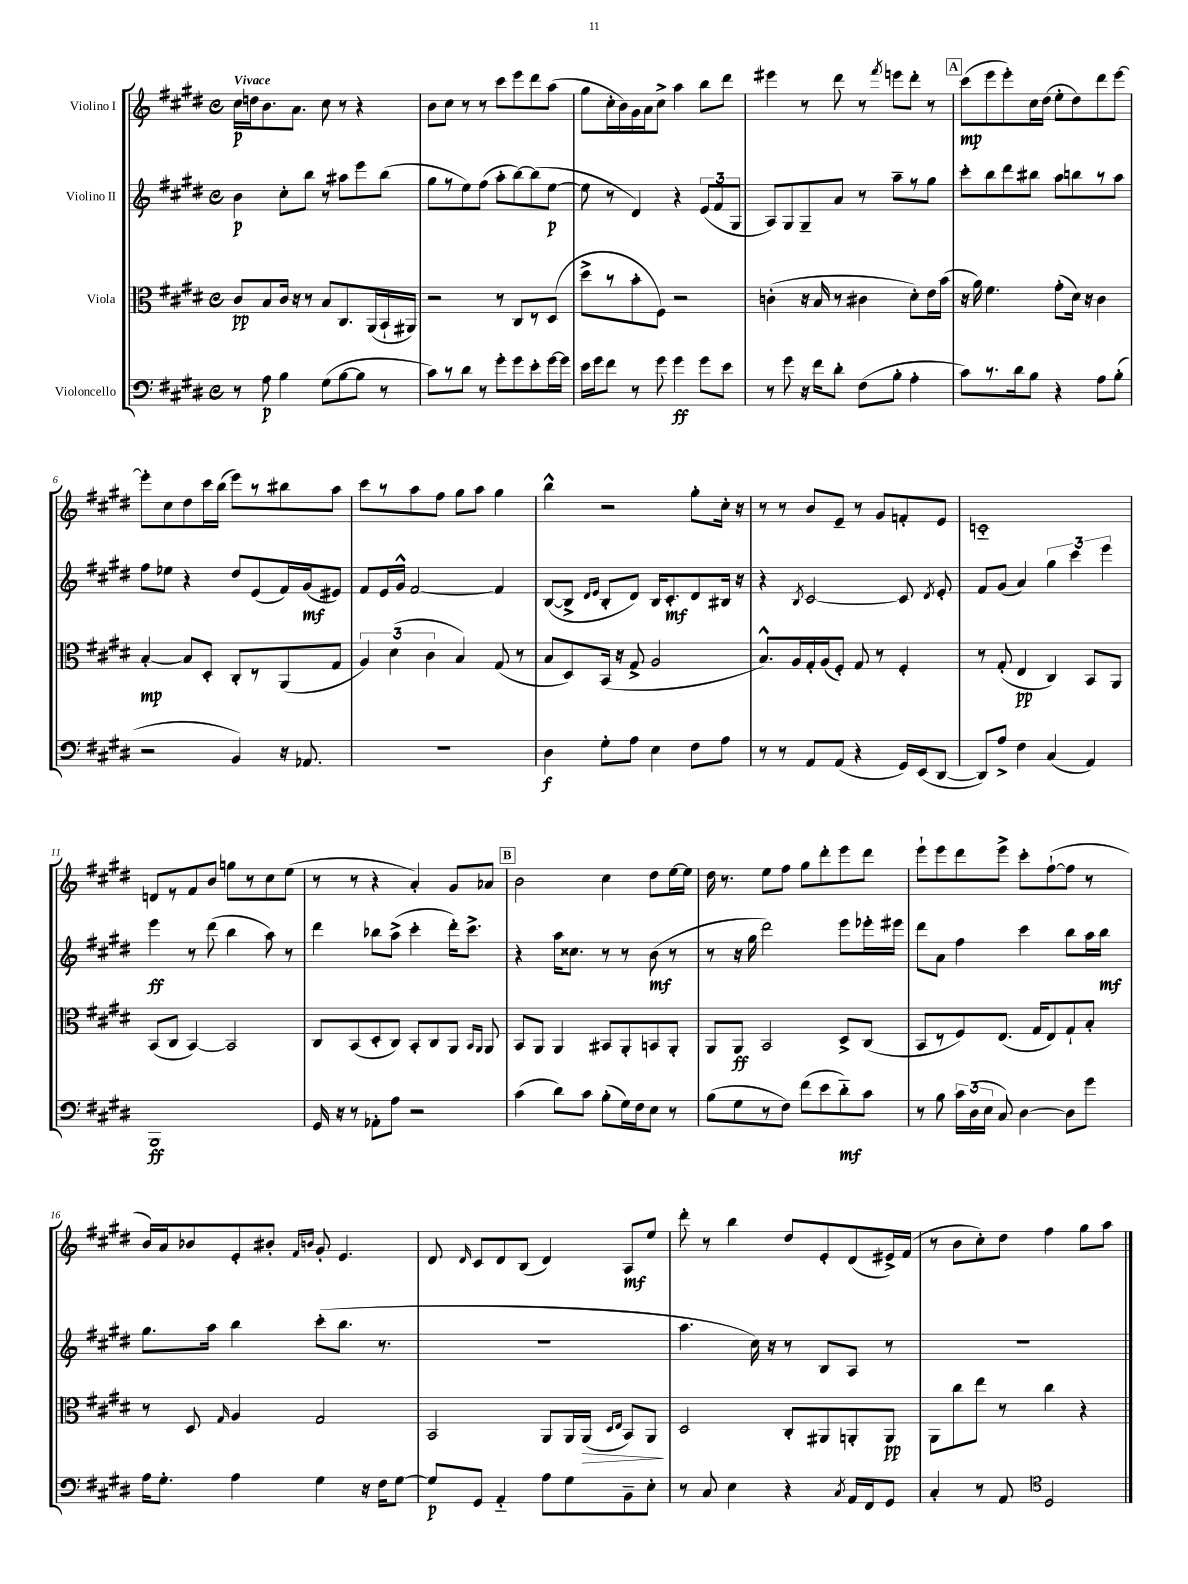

**kern	**dynam	**kern	**dynam	**kern	**dynam	**kern	**dynam
*part4	*part4	*part3	*part3	*part2	*part2	*part1	*part1
*staff4	*staff4	*staff3	*staff3	*staff2	*staff2	*staff1	*staff1
*I"Violoncello	*	*I"Viola	*	*I"Violino II	*	*I"Violino I	*
*clefF4	*	*clefC3	*	*clefG2	*	*clefG2	*
*k[f#c#g#d#]	*	*k[f#c#g#d#]	*	*k[f#c#g#d#]	*	*k[f#c#g#d#]	*
*M4/4	*	*M4/4	*	*M4/4	*	*M4/4	*
*met(c)	*	*met(c)	*	*met(c)	*	*met(c)	*
=1	=1	=1	=1	=1	=1	=1	=1
!	!	!	!	!	!	!LO:TX:a:B:t=Vivace	!
8r	.	8c#/L	pp	4b\	p	16cc#\LL	p
.	.	.	.	.	.	16ddn\J	.
8A\	p	8B/	.	.	.	8.b\	.
4B\	.	16c#/Jk	.	8cc#'\L	.	.	.
.	.	16r	.	.	.	8.a\J	.
.	.	8r	.	8bb\J	.	.	.
(8G#\L	.	8B/L	.	8r	.	8cc#\	.
[8B\	.	8.C#/	.	8aa#X\L	.	8r	.
8B\J]	.	.	.	8eee\	.	4r	.
.	.	(16AA/L	.	.	.	.	.
8r	.	16BB`/	.	(8bb\J	.	.	.
.	.	16AA#X/JJ)	.	.	.	.	.
=2	=2	=2	=2	=2	=2	=2	=2
8c#\L)	.	2r	.	8gg#\L	.	8b\L	.
8r	.	.	.	8r	.	8cc#\J	.
8d#\J	.	.	.	8ee\)	.	8r	.
8r	.	.	.	(8ff#\J	.	8r	.
8g#'\L	.	8r	.	8aa'\L	.	8ccc#\L	.
8g#\	.	8C#/L	.	[8bb\)	.	8eee\	.
8e'\	.	8r	.	(8bb\]	.	8ddd#\	.
[16g#\L	.	(8D#/J	.	[8ee\J	p	(8aa\J	.
16g#\JJ]	.	.	.	.	.	.	.
=3	=3	=3	=3	=3	=3	=3	=3
16e\LL	.	8dd#^\L	.	8ee\]	.	8gg#\L	.
16g#\J	.	.	.	.	.	.	.
8f#\J	.	8r	.	8r	.	16cc#'\L	.
.	.	.	.	.	.	16b\)	.
8r	.	8b'\	.	4d#/)	.	16g#\	.
.	.	.	.	.	.	16a\J	.
8g#\	.	8F#\J)	.	.	.	8cc#^\J	.
4g#\	ff	2r	.	4r	.	4aa\	.
8g#\L	.	.	.	(12e/L	.	8bb\L	.
.	.	.	.	12f#/	.	.	.
8e\J	.	.	.	.	.	8ddd#\J	.
.	.	.	.	12G#/J	.	.	.
=4	=4	=4	=4	=4	=4	=4	=4
8r	.	(4cn'\	.	8A/L)	.	4eee#X\	.
8g#\	.	.	.	8G#/	.	.	.
16r	.	16r	.	8G#~/	.	8r	.
16f#\KL	.	16B/	.	.	.	.	.
8d#'\J	.	8r	.	8a/J	.	8ddd#\	.
(8F#\L	.	4c#X\	.	8r	.	8r	.
.	.	.	.	.	.	8qfff#/	.
8B'\J	.	.	.	8aa~\L	.	8eeen\L	.
4A'\	.	8d#'\L)	.	8r	.	8ddd#'\J	.
.	.	16e\L	.	8gg#\J	.	8r	.
.	.	(16b\JJ	.	.	.	.	.
!!LO:REH:place=s1:t=A
=5	=5	=5	=5	=5	=5	=5	=5
8c#\L)	.	16r	.	8ccc#'\L	.	(8ccc#\L	mp
.	.	16a\)	.	.	.	.	.
8.r	.	4.f#\	.	8bb\	.	8eee\	.
.	.	.	.	8ddd#\	.	8eee'\)	.
16d#\k	.	.	.	.	.	.	.
8B\J	.	.	.	8bb#X\J	.	16cc#\L	.
.	.	.	.	.	.	(16dd#\JJ	.
4r	.	(8g#'\L	.	8aa\L	.	8ee'\L	.
.	.	16d#\Jk)	.	8bbn\	.	8dd#\)	.
.	.	16r	.	.	.	.	.
8A\L	.	4c#\	.	8r	.	8ddd#\	.
(8B'\J	.	.	.	8aa\J	.	[8eee\J	.
!!LO:LB:g=z
=6	=6	=6	=6	=6	=6	=6	=6
2r	.	[4B'/	mp	8ff#\L	.	8eee'\L]	.
.	.	.	.	8ee-X\J	.	8cc#\	.
.	.	8B/L]	.	4r	.	8dd#\	.
.	.	8D#'/J	.	.	.	16ccc#\L	.
.	.	.	.	.	.	(16bb\JJ	.
4BB/)	.	8C#'/L	.	8dd#/L	.	8eee\L)	.
.	.	8r	.	(8e/	.	8r	.
16r	.	(8AA/	.	16f#/L)	.	8bb#X\	.
8.AA-X/	.	.	.	(16g#/J	mf	.	.
.	.	8G#/J	.	8e#X/J)	.	8aa\J	.
=7	=7	=7	=7	=7	=7	=7	=7
1r	.	6A/)	.	8f#/L	.	8ccc#\L	.
.	.	.	.	16e/L	.	8r	.
.	.	(6d#\	.	.	.	.	.
.	.	.	.	16g#^^/JJ	.	.	.
.	.	.	.	[2f#/	.	8aa\	.
.	.	6c#\	.	.	.	.	.
.	.	.	.	.	.	8ff#\J	.
.	.	4B/)	.	.	.	8gg#\L	.
.	.	.	.	.	.	8aa\J	.
.	.	(8G#/	.	4f#/]	.	4gg#\	.
.	.	8r	.	.	.	.	.
=8	=8	=8	=8	=8	=8	=8	=8
4D#\	f	8B/L	.	([8B/L	.	4bb^^\	.
.	.	8D#/)	.	8B^/J]	.	.	.
.	.	.	.	16qqd#/LL	.	.	.
.	.	.	.	16qqe/JJ	.	.	.
8G#'\L	.	(16BB/Jk	.	8B'/L	.	2r	.
.	.	16r	.	.	.	.	.
8A\J	.	8G#^/	.	8d#/J)	.	.	.
4E\	.	2A/	.	16B/KL	.	.	.
.	.	.	.	8.c#'/	mf	.	.
8F#\L	.	.	.	8d#/	.	8gg#'\L	.
8A\J	.	.	.	16B#X/Jk	.	16cc#'\Jk	.
.	.	.	.	16r	.	16r	.
=9	=9	=9	=9	=9	=9	=9	=9
8r	.	8.B^^/L)	.	4r	.	8r	.
8r	.	.	.	.	.	8r	.
.	.	16A/L	.	.	.	.	.
.	.	.	.	8qB/	.	.	.
8AA/L	.	16G#'/	.	[2c#/	.	8b/L	.
.	.	(16A/J	.	.	.	.	.
(8AA/J	.	8F#'/J)	.	.	.	8e~/J	.
4r	.	8G#/	.	.	.	8r	.
.	.	8r	.	.	.	8g#/L	.
16GG#/LL)	.	4F#'/	.	8c#/]	.	8fn'/	.
(16EE/J	.	.	.	.	.	.	.
.	.	.	.	8qd#/	.	.	.
[8DD#/J	.	.	.	8e'/	.	8e/J	.
=10	=10	=10	=10	=10	=10	=10	=10
8DD#/L])	.	8r	.	8f#/L	.	1cn	.
8A^/J	.	(8G#'/	.	(8g#/J	.	.	.
4F#\	.	4E/	pp	4a/)	.	.	.
(4C#/	.	4C#/)	.	6gg#\	.	.	.
.	.	.	.	6ccc#\	.	.	.
4AA/)	.	8BB/L	.	.	.	.	.
.	.	.	.	6eee\	.	.	.
.	.	8AA/J	.	.	.	.	.
!!LO:LB:g=z
=11	=11	=11	=11	=11	=11	=11	=11
1BBB	ff	(8BB/L	.	4eee\	ff	8dn/L	.
.	.	8C#/J	.	.	.	8r	.
.	.	[4BB/)	.	8r	.	8f#/	.
.	.	.	.	(8ddd#\	.	8b/J	.
.	.	2BB/]	.	4bb\	.	8ggn\L	.
.	.	.	.	.	.	8r	.
.	.	.	.	8aa\)	.	8cc#\	.
.	.	.	.	8r	.	(8ee\J	.
=12	=12	=12	=12	=12	=12	=12	=12
16GG#/	.	8C#/L	.	4ddd#\	.	8r	.
16r	.	.	.	.	.	.	.
8r	.	(8BB/	.	.	.	8r	.
8AA-X'\L	.	8D#'/	.	8bb-X\L	.	4r	.
8A\J	.	8C#/J)	.	(8aa^\J	.	.	.
2r	.	8BB'/L	.	4ccc#'\	.	4a'/)	.
.	.	8C#/	.	.	.	.	.
.	.	8AA/J	.	16ddd#'\KL)	.	8g#/L	.
.	.	.	.	8.ccc#^\J	.	.	.
.	.	16qqBB/LL	.	.	.	.	.
.	.	16qqAA/JJ	.	.	.	.	.
.	.	8AA/	.	.	.	8a-X/J	.
!!LO:REH:place=s1:t=B
=13	=13	=13	=13	=13	=13	=13	=13
(4c#\	.	8BB/L	.	4r	.	2b\	.
.	.	8AA/J	.	.	.	.	.
8d#\L)	.	4AA/	.	16aa\KL	.	.	.
.	.	.	.	8.cc##X\J	.	.	.
8c#\J	.	.	.	.	.	.	.
(8B'\L	.	8BB#X/L	.	8r	.	4cc#\	.
16G#\L)	.	8AA'/	.	8r	.	.	.
16F#\J	.	.	.	.	.	.	.
8E\J	.	8BBn/	.	(8b\	mf	8dd#\L	.
8r	.	8AA'/J	.	8r	.	[16ee\L	.
.	.	.	.	.	.	16ee\JJ]	.
=14	=14	=14	=14	=14	=14	=14	=14
(8B\L	.	8AA/L	.	8r	.	16dd#\	.
.	.	.	.	.	.	8.r	.
8G#\	.	8AA/J	ff	16r	.	.	.
.	.	.	.	16gg#\	.	.	.
8r	.	2BB/	.	2ddd#\)	.	8ee\L	.
8F#\J)	.	.	.	.	.	8ff#\J	.
(8f#\L	.	.	.	.	.	8gg#\L	.
8e\	.	.	.	.	.	8ddd#'\	.
8d#\)	mf	8D#^/L	.	8eee\L	.	8eee\	.
8c#\J	.	(8C#/J	.	16eee-X'\L	.	8ddd#\J	.
.	.	.	.	16eee#X\JJ	.	.	.
=15	=15	=15	=15	=15	=15	=15	=15
8r	.	8BB/L	.	8ddd#\L	.	8eee`\L	.
8B\	.	8r	.	8a\J	.	8eee\	.
24c#\LL	.	8F#/)	.	4ff#\	.	8ddd#\	.
(24D#\	.	.	.	.	.	.	.
24E\JJ	.	.	.	.	.	.	.
8C#/)	.	(8.E/J	.	.	.	8eee^\J	.
[4D#\	.	.	.	4ccc#\	.	8ccc#'\L	.
.	.	16G#/KL	.	.	.	.	.
.	.	8E/)	.	.	.	([8ff#`\	.
8D#\L]	.	8G#`/	.	8bb\L	.	8ff#\J]	.
8g#\J	.	8B'/J	.	16aa\L	.	8r	.
.	.	.	.	16bb\JJ	mf	.	.
!!LO:LB:g=z
=16	=16	=16	=16	=16	=16	=16	=16
16A\KL	.	8r	.	8.gg#\L	.	16b/LL)	.
8.G#'\J	.	.	.	.	.	16a/J	.
.	.	8D#/	.	.	.	8b-X/	.
.	.	.	.	16aa\Jk	.	.	.
.	.	16qqG#/	.	.	.	.	.
4A\	.	4A/	.	4bb\	.	8e'/	.
.	.	.	.	.	.	8b#X'/J	.
.	.	.	.	.	.	16qqf#/LL	.
.	.	.	.	.	.	16qqbn/JJ	.
4G#\	.	2G#/	.	(8ccc#'\L	.	8g#'/	.
.	.	.	.	8.bb\J	.	4.e/	.
16r	.	.	.	.	.	.	.
16F#\KL	.	.	.	8.r	.	.	.
[8G#\J	.	.	.	.	.	.	.
=17	=17	=17	=17	=17	=17	=17	=17
8G#/L]	p	2BB/	.	1r	.	8d#/	.
.	.	.	.	.	.	16qqd#/	.
8GG#/J	.	.	.	.	.	8c#/L	.
4AA/	.	.	.	.	.	8d#/	.
.	.	.	.	.	.	(8B/J	.
8A\L	.	8AA/L	.	.	.	4d#/)	.
8G#\	.	16AA/L	.	.	.	.	.
!	!	!	!LO:HP:b	!	!	!	!
.	.	(16AA/JJ	>	.	.	.	.
.	.	16qqD#/LL	.	.	.	.	.
.	.	16qqE/JJ	.	.	.	.	.
8BB~\	.	8BB/L)	.	.	.	8A/L	mf
8E'\J	.	8AA/J	.	.	.	8ee/J	.
.	.	.	]	.	.	.	.
=18	=18	=18	=18	=18	=18	=18	=18
8r	.	2D#/	.	4.aa\	.	8ddd#'\	.
8C#/	.	.	.	.	.	8r	.
4E\	.	.	.	.	.	4bb\	.
.	.	.	.	16cc#\)	.	.	.
.	.	.	.	16r	.	.	.
4r	.	8C#'/L	.	8r	.	8dd#/L	.
.	.	8AA#X/	.	8B/L	.	8e'/	.
8qC#/	.	.	.	.	.	.	.
16AA/LL	.	8AAn'/	.	8A/J	.	(8d#/	.
16FF#/J	.	.	.	.	.	.	.
8GG#/J	.	8AA/J	pp	8r	.	16e#X^/L)	.
.	.	.	.	.	.	(16f#/JJ	.
=19	=19	=19	=19	=19	=19	=19	=19
4C#'/	.	8AA\L	.	1r	.	8r	.
.	.	8cc#\	.	.	.	8b\L	.
8r	.	8ee\J	.	.	.	8cc#'\)	.
8AA/	.	8r	.	.	.	8dd#\J	.
*clefC4	*	*	*	*	*	*	*
2D#/	.	4cc#\	.	.	.	4ff#\	.
.	.	4r	.	.	.	8gg#\L	.
.	.	.	.	.	.	8aa\J	.
==	==	==	==	==	==	==	==
*-	*-	*-	*-	*-	*-	*-	*-
